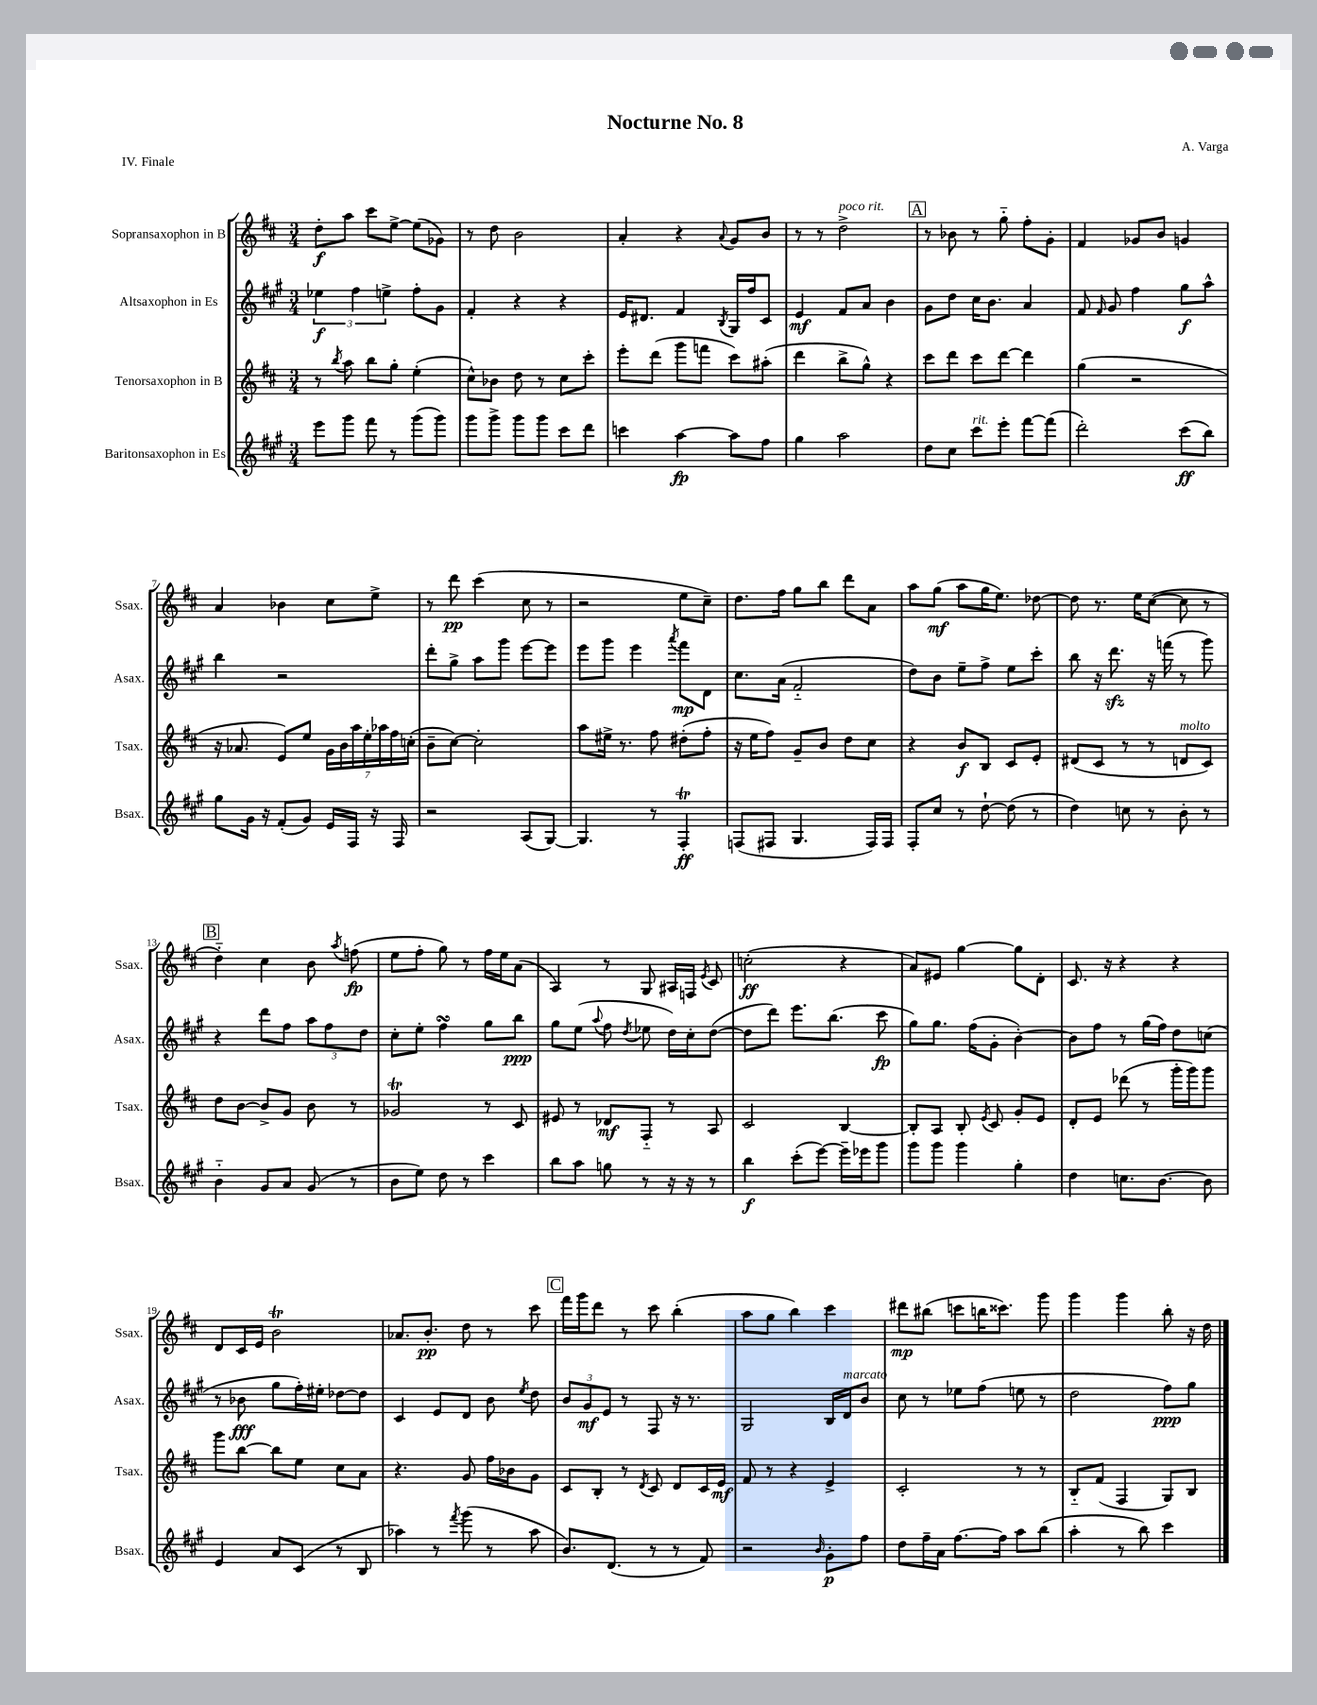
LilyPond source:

\header { title = "Nocturne No. 8" composer = "A. Varga" piece = "IV. Finale" }
<<
\new StaffGroup <<
\new Staff = "s0" \with { instrumentName = "Sopransaxophon in B" shortInstrumentName = "Ssax." } {
    \clef treble \key d \major \numericTimeSignature \time 3/4
    \autoBeamOff d''8[-.\f a''8] cis'''8[ e''8]~-> e''8[( ges'8]) |
    r8 d''8 b'2 |
    a'4-. r4 \appoggiatura { a'8 } g'8[ b'8] |
    r8 r8 d''2->^\markup { \italic "poco rit." } |
    \mark \markup { \box "A" } r8 bes'8 r8 g''8-_ fis''8[-. g'8]-. |
    fis'4 ges'8[ b'8] g'4 |
    a'4 bes'4 cis''8[ e''8]-> |
    r8 d'''8\pp cis'''4( cis''8 r8 |
    r2 e''8[ cis''8]--) |
    d''8.[ fis''16] g''8[ b''8] d'''8[ a'8] |
    a''8[ g''8]\mf( a''8[ g''16 e''8.]) des''8~ |
    des''8 r8. e''16[ cis''8]~( cis''8 r8 |
    \mark \markup { \box "B" } d''4-_) cis''4 b'8 \acciaccatura { a''8 } f''8\fp( |
    e''8[ fis''8]-. g''8) r8 fis''16[ e''16 a'8]( |
    a4) r8 g8 ais16[ f16] \acciaccatura { e'8 } cis'8 |
    c''2-.\ff( r4 |
    a'8[) eis'8] g''4~ g''8[ d'8]-. |
    cis'8. r16 r4 r4 |
    d'8[ cis'16 e'16] b'2\trill |
    aes'8.[ b'8.]-.\pp d''8 r8 cis'''8 |
    \mark \markup { \box "C" } fis'''16[ g'''16 d'''8] r8 cis'''8 b''4-.( |
    a''8[ g''8] b''4) cis'''4 |
    dis'''8[\mp bis''8]( c'''8[ b''16 cisis'''8.]) g'''8 |
    g'''4 g'''4 b''8-. r16 d''16 \bar "|." |
}
\new Staff = "s1" \with { instrumentName = "Altsaxophon in Es" shortInstrumentName = "Asax." } {
    \clef treble \key a \major \numericTimeSignature \time 3/4
    \autoBeamOff \tuplet 3/2 { ees''4\f fis''4 e''4-> } fis''8[-. gis'8] |
    fis'4-. r4 r4 |
    e'16[ dis'8.] fis'4 \acciaccatura { b8 } gis16[ fis''16 cis'8] |
    e'4\mf fis'8[ a'8] b'4 |
    \mark \markup { \box "A" } gis'8[ d''8] cis''16[ b'8.] a'4 |
    fis'8 \grace { fis'16 } gis'8 fis''4 gis''8[\f a''8]-^ |
    b''4 r2 |
    d'''8[-. gis''8]-> a''8[ gis'''8] e'''8[~ e'''8] |
    e'''8[ gis'''8] e'''4 \acciaccatura { a'''8 } fis'''8[\mp d'8] |
    cis''8.[ a'16]( fis'2-_ |
    d''8[) b'8] e''8[-- fis''8]-> e''8[ cis'''8]-. |
    b''8 r16 d'''8.\sfz r16 f'''16( r8 gis'''8) |
    \mark \markup { \box "B" } r4 d'''8[ fis''8] \tuplet 3/2 { a''8[ fis''8 d''8] } |
    cis''8[-. e''8]-. fis''4\turn gis''8[ b''8]\ppp |
    gis''8[ e''8]( \appoggiatura { a''8 } fis''8 \acciaccatura { d''8 } ees''8 d''16[) cis''16-. d''8]~( |
    d''8[ d'''8]) e'''8.[ b''8.]( cis'''8\fp |
    gis''8[) gis''8.] fis''16[( gis'8]-. b'4~-.) |
    b'8[ fis''8] r8 gis''16[( fis''16]) d''8[ c''8]( |
    r8 bes'8\fff gis''8[ fis''16-.) eis''16]-. des''8[~ des''8] |
    cis'4 e'8[ d'8] b'8 \acciaccatura { e''8 } d''8 |
    \mark \markup { \box "C" } \tuplet 3/2 { b'8[ gis'8\mf e'8] } r8 fis8 r16 r8. |
    gis2 b16[ d'16^\markup { \italic "marcato" } b'8] |
    cis''8 r8 ees''8[ fis''8]( e''8 r8 |
    d''2 fis''8[\ppp) gis''8] \bar "|." |
}
\new Staff = "s2" \with { instrumentName = "Tenorsaxophon in B" shortInstrumentName = "Tsax." } {
    \clef treble \key d \major \numericTimeSignature \time 3/4
    \autoBeamOff r8 \acciaccatura { b''8 } a''8 b''8[ g''8]-. e''4-.( |
    cis''8[-^) bes'8] d''8 r8 cis''8[ cis'''8]-. |
    e'''8[-. d'''8]( g'''8[ f'''8] cis'''8[) ais''8]-.( |
    d'''4 b''8[-> g''8]-^) r4 |
    \mark \markup { \box "A" } cis'''8[ d'''8] cis'''8[ d'''8]~ d'''4 |
    g''4( r2 |
    r16 aes'8. e'8[) e''8] \tuplet 7/4 { g'16[ b'16 a''16 e''16-. aes''16 fis''16 c''16]-.( } |
    b'8[-- cis''8]~) cis''2-. |
    a''8[ eis''16]-> r8. fis''8 dis''8[-.( fis''8]-. |
    r16 e''16[ fis''8]) g'8[-- b'8] d''8[ cis''8] |
    r4 b'8[\f b8] cis'8[ e'8]-. |
    dis'8[( cis'8] r8 r8 d'8[^\markup { \italic "molto" } cis'8]) |
    \mark \markup { \box "B" } d''8[ b'8]~ b'8[-> g'8] b'8 r8 |
    ges'2\trill r8 cis'8 |
    eis'8 r8 des'8[\mf fis8]-_ r8 a8 |
    cis'2 b4~ |
    b8[-. a8] b8-. \acciaccatura { e'8 } cis'8 g'8[-. e'8] |
    d'8[-. e'8] des'''8( r8 g'''16[-. g'''16) g'''8] |
    g'''8[ b''8]~ b''8[ e''8] cis''8[ a'8] |
    r4. g'8 fis''16[ bes'16 g'8] |
    \mark \markup { \box "C" } cis'8[ b8]-. r8 \acciaccatura { d'8 } cis'8 d'8[ cis'16 e'16]\mf |
    fis'8 r8 r4 e'4-> |
    cis'2-. r8 r8 |
    b8[-_ fis'8]( fis4 g8[) b8] \bar "|." |
}
\new Staff = "s3" \with { instrumentName = "Baritonsaxophon in Es" shortInstrumentName = "Bsax." } {
    \clef treble \key a \major \numericTimeSignature \time 3/4
    \autoBeamOff e'''8[ gis'''8] fis'''8 r8 gis'''8[( gis'''8]) |
    gis'''8[ gis'''8]-> gis'''8[ gis'''8] cis'''8[ d'''8] |
    c'''4 a''4~\fp a''8[ fis''8] |
    gis''4 a''2 |
    \mark \markup { \box "A" } d''8[ cis''8] cis'''8[^\markup { \italic "rit." } e'''8]-. fis'''8[~ fis'''8]( |
    d'''2-.) cis'''8[\ff( b''8]) |
    gis''8[ gis'16] r16 fis'8[-.( gis'8]) e'16[ fis16] r16 fis16 |
    r2 a8[( gis8]~) |
    gis4. r8 fis4-.\trill\ff |
    f8[( fis8] gis4. fis16[) fis16] |
    fis8[-. cis''8] r8 d''8~-! d''8( r8 |
    d''4) c''8 r8 b'8-. r8 |
    \mark \markup { \box "B" } b'4-_ gis'8[ a'8] gis'8( r8 |
    b'8[ e''8]) d''8 r8 cis'''4 |
    b''8[ a''8] g''8 r8 r16 r16 r8 |
    b''4\f cis'''8[-.( e'''8]~) e'''16[-- ees'''16 gis'''8] |
    gis'''8[ gis'''8] gis'''4 gis''4-. |
    d''4 c''8.[ b'8.]~ b'8 |
    e'4 a'8[ cis'8]( r8 b8 |
    aes''4) r8 \acciaccatura { fis'''8 } gis'''8( r8 aes''8 |
    \mark \markup { \box "C" } b'8.[) d'8.]( r8 r8 fis'8) |
    r2 \grace { b'16 } gis'8[-.\p fis''8] |
    d''8[ fis''16-- a'16] fis''8.[~ fis''16] a''8[ b''8]( |
    a''4-. r8 b''8) cis'''4 \bar "|." |
}
>>
>>
